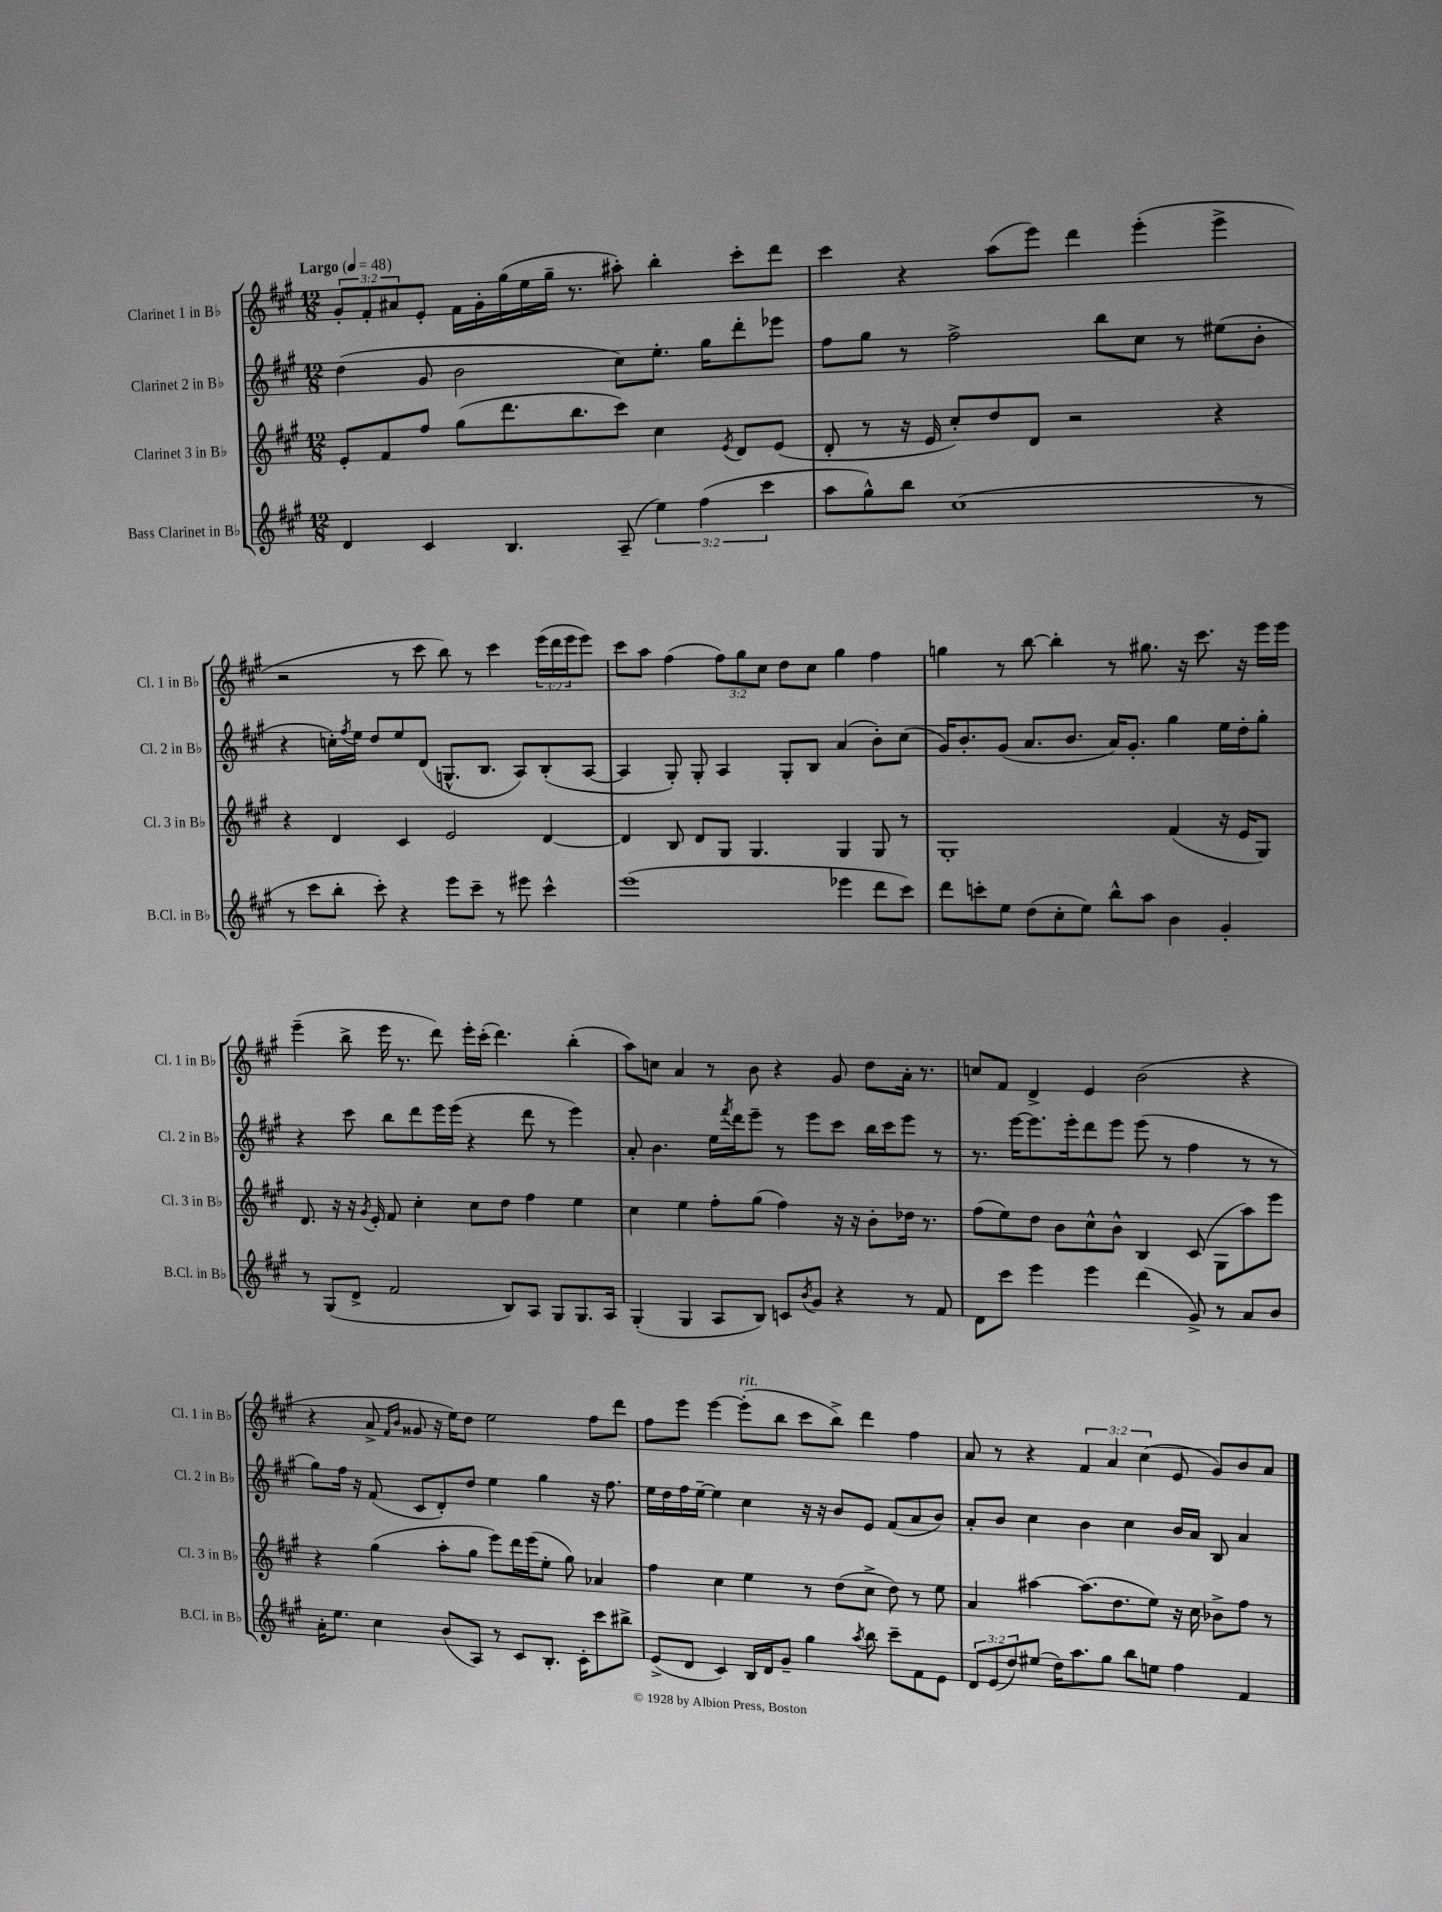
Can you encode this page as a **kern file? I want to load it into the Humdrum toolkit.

**kern	**kern	**kern	**kern
*part4	*part3	*part2	*part1
*staff4	*staff3	*staff2	*staff1
*I"Bass Clarinet in B♭	*I"Clarinet 3 in B♭	*I"Clarinet 2 in B♭	*I"Clarinet 1 in B♭
*I'B.Cl. in B♭	*I'Cl. 3 in B♭	*I'Cl. 2 in B♭	*I'Cl. 1 in B♭
*clefG2	*clefG2	*clefG2	*clefG2
*k[f#c#g#]	*k[f#c#g#]	*k[f#c#g#]	*k[f#c#g#]
*M12/8	*M12/8	*M12/8	*M12/8
*MM48	*MM48	*MM48	*MM48
=1	=1	=1	=1
!	!	!	!LO:TX:a:B:t=Largo
4d/	8e'/L	(4dd\	12g#'/L
.	.	.	12f#'/
.	8f#/	.	.
.	.	.	12a#X/
4c#/	8ff#/J	8g#/	8e'/J
.	(8gg#\L	2b\	16f#\LL
.	.	.	16g#'\
4.B/	8.ddd\	.	(16gg#\
.	.	.	16ee\
.	.	.	16gg#~\JJ
.	8.bb\	.	8.r
(8A~/	8ccc#\J)	8cc#\L)	8aa#X'\)
6ee\)	4cc#\	8.ee'\J	4bb'\
(6ff#\	.	.	.
.	.	16gg#\KL	.
.	8qe/	.	.
.	8d/L	8ddd'\	8ccc#'\L
6ccc#\	.	.	.
.	(8e/J	8eee-X\J	8ddd\J
=2	=2	=2	=2
8aa\L	8d'/	8ff#\L	4ccc#\
8gg#^^\)	8r	8gg#\J	.
8bb\J	16r	8r	4r
.	16e/	.	.
(1cc#	8cc#'/L)	2ff#^\	.
.	8dd/	.	(8aa\L
.	8d/J	.	8eee\J)
.	2r	.	4ddd\
.	.	8bb\L	.
.	.	8cc#\J	(4eee'\
.	.	8r	.
.	4r	(8ee#X\L	4eee^\
8r	.	8b'\J	.
!!LO:LB:g=z
=3	=3	=3	=3
8r	4r	4r	2r
8ccc#\L	.	.	.
8bb'\J	4d/	16ccn'\LL)	.
.	.	8qff#/	.
.	.	16ee\JJ	.
8ccc#'\)	.	8dd/L	.
4r	4c#/	8ee/	8r
.	.	(8d/J	8ccc#\
8eee\L	2e/	8.Gn^^/L	8bb\)
8ccc#~\J	.	.	8r
.	.	8.B/J	.
8r	.	.	4ccc#\
8eee#X\	.	8A/L)	.
4ccc#^^\	[4d/	(8B'/	(24eee\LL
.	.	.	24ddd\
.	.	.	24eee\J
.	.	[8A/J	8eee\J)
=4	=4	=4	=4
(1eee	4d/]	4A/]	8ccc#\L
.	.	.	8aa\J
.	8B/	8G#'/)	(4ff#\
.	8d/L	8G#'/	.
.	8G#/J	4A/	12ff#\L)
.	.	.	12gg#\
.	4.G#/	.	.
.	.	.	12cc#\J
.	.	8G#'/L	8dd\L
.	.	8B/J	8cc#\J
4eee-X\	4G#/	(4a/	4gg#\
8ddd\L	8G#/	8b'\L)	4ff#\
8ccc#\J)	8r	(8cc#\J	.
=5	=5	=5	=5
8ddd\L	1G#'	16g#/KL)	4ggn\
.	.	8.b'/	.
8cccn'\	.	.	.
8ee\J	.	(8g#/J	8r
(8dd\L	.	8.a/L	[8bb\
8cc#'\	.	.	4bb'\]
.	.	8.b/J	.
8ee\J)	.	.	.
8bb^^\L	.	16a/KL)	8r
.	.	8.g#'/J	.
8aa\J	.	.	8.gg#X\
4b\	(4f#/	4gg#\	.
.	.	.	16r
.	.	.	8.ccc#\
4g#'/	16r	16ee\LL	.
.	16e/KL	16dd'\J	16r
.	8G#/J)	8gg#'\J	16eee\LL
.	.	.	16eee\JJ
!!LO:LB:g=z
=6	=6	=6	=6
8r	8.d/	4r	(4eee~\
(8G#/L	.	.	.
.	16r	.	.
8d^/J	16r	8ccc#\	8bb^\
.	8qg#/	.	.
.	16e'/	.	.
2f#/	8f#/	8bb\L	16eee\
.	.	.	8.r
.	4cc#'\	8ddd\	.
.	.	16eee\L	8ddd\)
.	.	(16eee\JJ	.
.	8cc#\L	4r	16eee'\LL
.	.	.	(16ccc#'\JJ
8B/L)	8dd\J	.	4.ddd\)
8A/J	4ff#\	8ddd\	.
8G#/L	.	8r	.
8.G#/	4ee\	4eee\)	(4bb'\
16A/Jk	.	.	.
=7	=7	=7	=7
(4G#'/	4cc#\	8a'/	8aa\L)
.	.	4.b\	8ccn\J
4G#/	4ee\	.	4a/
8A/L	8ff#'\L	16ee\LL	8r
.	.	8qfff#/	.
.	.	16ddd\J	.
8B/J)	(8gg#\J	8eee~\J	8b\
8cn/L	4ff#\)	8r	4r
8qb/	.	.	.
8g#/J	.	8eee\L	.
4r	16r	8ccc#\J	8g#/
.	16r	.	.
.	8b'\L	16bb\LL	8dd\L
.	.	16ccc#\J	.
8r	16dd-X\Jk	8eee\J	16a'\Jk
.	8.r	.	8.r
8f#/	.	8r	.
=8	=8	=8	=8
8d\L	(8ff#\L	8.r	8ccn/L
8ccc#\J	8ee\)	.	8f#/J
.	.	[16eee\KL	.
4eee\	8dd\J	8.eee\]	4d^/
.	8b\L	.	.
.	.	16eee'\k	.
4eee\	8cc#^^\	8ddd\	4e/
.	8b^^\J	8eee\J	.
(4ddd\	4B/	(8eee\	(2b\
.	.	8r	.
8g#^/)	(8c#/	4ff#\	.
8r	8G#\L	.	.
8a/L	8aa\)	8r	4r
8b/J	8eee\J	8r	.
!!LO:LB:g=z
=9	=9	=9	=9
16a'\KL	4r	8gg#\L)	4r
8.ee\J	.	.	.
.	.	16ff#\Jk	.
.	.	16r	.
4cc#\	(4gg#\	(8f#/	8a^/
.	.	.	16qqf#/LL
.	.	.	16qqb/JJ
.	.	8c#/L	8g##X/
(8b/L	8aa'\L	8d'/)	16r
.	.	.	16ee\KL)
8A/J)	8gg#\J	8dd/J	8dd\J
8r	8eee\L)	4ee\	2ee\
8c#/L	16ddd\L	.	.
.	(16eee\J	.	.
8.B'/J	8ee'\J	4gg#\	.
.	8gg#\)	.	.
16c#'\KL	.	.	.
8ccc#\	4a-X/	16r	8ff#\L
.	.	8.ff#\	.
8bb#X^\J	.	.	8ddd\J
=10	=10	=10	=10
(8e^/L	4ff#\	16ee\LL	8ff#\L
.	.	16dd\	.
8d/J	.	16ff#\	8eee\J
.	.	[16ee~\JJ	.
4c#/)	4cc#\	4ee\]	[4eee\
!	!	!	!LO:TX:a:i:t=rit.
16B/LL	4ee\	4cc#\	(8eee'\L]
16d/J	.	.	.
8g#~/J	.	.	8bb\J
4gg#\	8r	16r	8ccc#\L
.	.	16r	.
.	(8dd\L	8b/L	8bb^\J)
8qaa/	.	.	.
8bb\	8cc#^\J	8e/J	4ddd\
8ccc#~\L	8dd\)	(8f#/L	.
8f#\	8r	8a/	4ff#\
8e\J	8ee\	8b/J)	.
=11	=11	=11	=11
12d/L	4a/	8a'/L	8a/
(12e/	.	.	.
.	.	8b/J	8r
12dd/)	.	.	.
(8ee#X/J	[4aa#X\	4cc#\	4r
16dd\KL)	.	.	.
8.aa\	.	.	.
.	(8.aa#\L]	4b\	6f#/
8gg#\J	.	.	.
.	.	.	6a/
.	8.dd\	.	.
8bb\L	.	4cc#\	.
.	.	.	(6cc#\
8een\J	8ee\J)	.	.
4ff#\	16r	16b/LL	8e/
.	16cc#\	16a/JJ	.
.	8b-X^\L	8B/	8g#/L)
4f#/	8ff#\J	4a/	8b/
.	8r	.	8a/J
==	==	==	==
*-	*-	*-	*-
